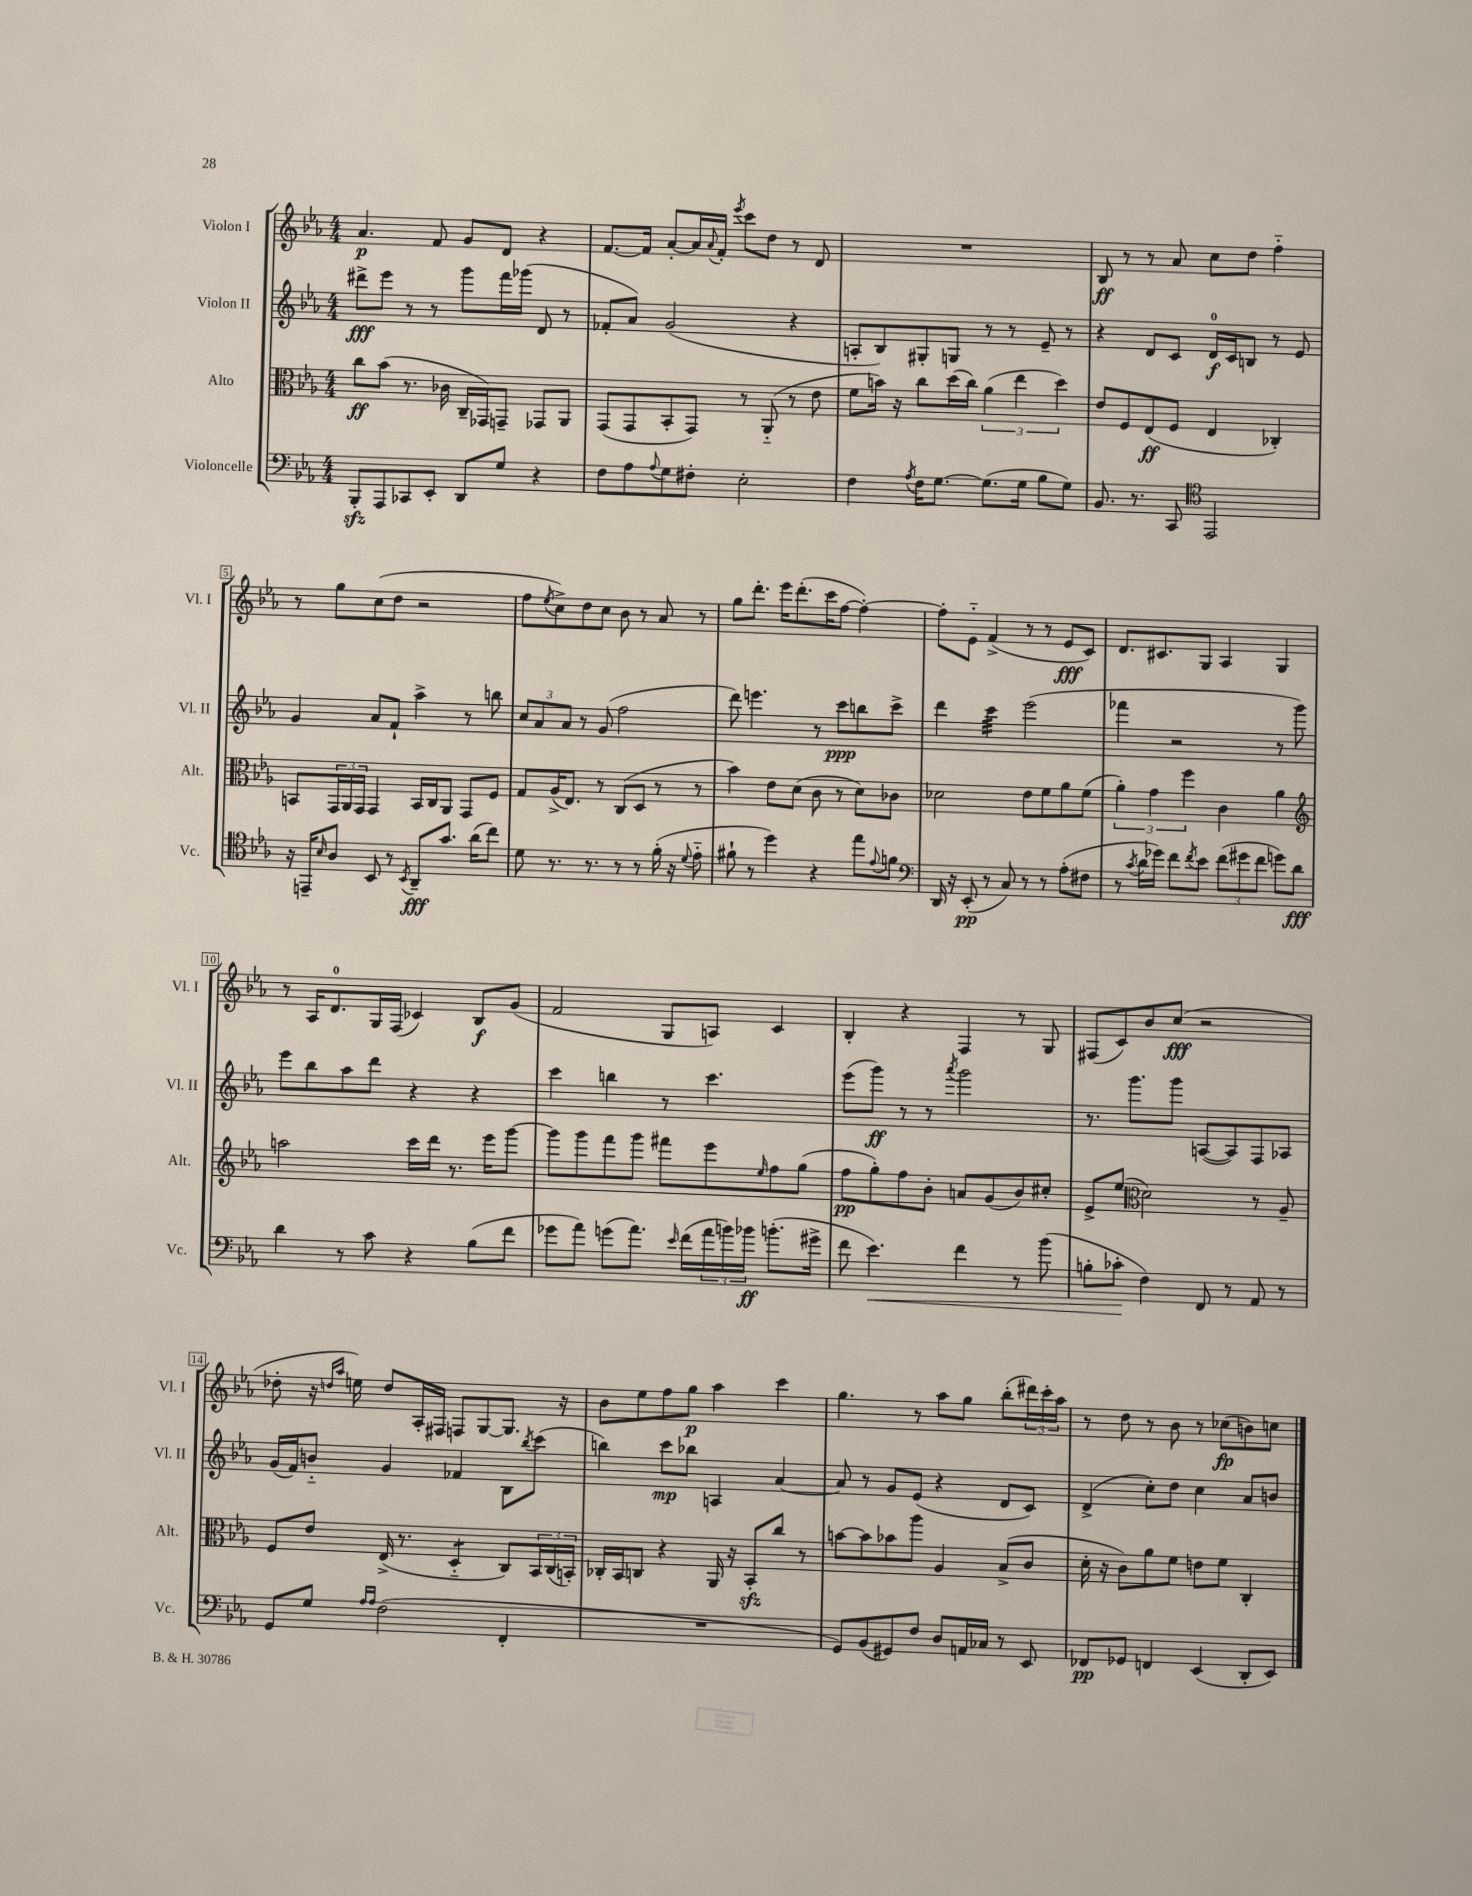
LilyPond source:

<<
\new StaffGroup <<
\new Staff = "s0" \with { instrumentName = "Violon I" shortInstrumentName = "Vl. I" } {
    \clef treble \key ees \major \numericTimeSignature \time 4/4
    aes'4.\p f'8 g'8 d'8 r4 |
    f'8.~ f'16 aes'8~-. aes'16 \appoggiatura { aes'8 } f'16-. \acciaccatura { ees'''8 } c'''8 d''8 r8 d'8 |
    R1 |
    bes8\ff r8 r8 aes'8 c''8 d''8 f''4-_ |
    r8 g''8 c''8( d''8 r2 |
    f''8 \acciaccatura { ees''8 } c''8->) d''8 c''8 bes'8 r8 aes'8 r8 |
    g''8 d'''8.-. ees'''16 d'''8.-.( c'''16 f''8~ f''4~-.) |
    f''8-. ees'8-_ f'4->( r8 r8 ees'8\fff c'8) |
    d'8. cis'8. g8 aes4 g4 |
    r8 aes16 d'8.-0 g16 f16( ces'4) bes8\f g'8( |
    f'2 g8 a8) c'4 |
    bes4-. r4 f4 r8 g8 |
    fis8( c'8) bes'8 c''8\fff( r2 |
    des''8-. r16 \grace { d''16 aes''16 } e''16) d''8 aes16-. fis16 f8 g8~ g8. r16 |
    bes'8 ees''8 f''8 g''8\p aes''4 c'''4 |
    g''4. r8 aes''8 g''8 bes''8-.( \tuplet 3/2 { dis'''16) c'''16-. aes''16 } |
    r8 d''8 r8 bes'8 r8 ces''8\fp( b'8) c''8 \bar "|." |
}
\new Staff = "s1" \with { instrumentName = "Violon II" shortInstrumentName = "Vl. II" } {
    \clef treble \key ees \major \numericTimeSignature \time 4/4
    dis'''8->\fff ees'''8 r8 r8 g'''8 f'''16 ges'''16( d'8 r8 |
    fes'8-. aes'8) g'2( r4 |
    a8-. bes8) gis8-. g8 r8 r8 ees'8-- r8 |
    r4 d'8 c'8 d'16-0\f c'16 b8 r8 ees'8 |
    g'4 aes'8 f'8-! aes''4-> r8 b''8 |
    \tuplet 3/2 { c''8 aes'8 aes'8 } r8 g'8( f''2 |
    d'''8) e'''4. r8 c'''8\ppp b''8 c'''8-> |
    d'''4 c'''4:32 ees'''2( |
    fes'''4 r2 r8 g'''8) |
    ees'''8 bes''8 aes''8 d'''8 r4 r4 |
    c'''4 b''4 r8 c'''4. |
    ees'''8( g'''8\ff) r8 r8 \acciaccatura { aes'''8 } g'''2 |
    r8. g'''8. g'''8 a8~( a8) f8 aes8 |
    g'16( f'16) b'8-_ g'4 fes'4 bes8 \acciaccatura { bes''8 } c'''8( |
    b''4) c'''8\mp bes''8 a4 aes'4~ |
    aes'8 r8 g'8 ees'8( r4 d'8 c'8) |
    d'4->( c''8-.) d''8 c''4 aes'8 b'8 \bar "|." |
}
\new Staff = "s2" \with { instrumentName = "Alto" shortInstrumentName = "Alt." } {
    \clef alto \key ees \major \numericTimeSignature \time 4/4
    c''8\ff bes'8( r8. ces'16 c16-- ges,16) g,8-- ges,8 aes,8 |
    g,8( g,8 bes,8-. g,8) r8 aes,8-_( r8 ees'8 |
    f'8 b'16) r16 c''8 d''16( c''16) \tuplet 3/2 { aes'4( ees''4 d''4) } |
    ees'8 f8 ees8\ff( f8 ees4 ces4-.) |
    b,8 \tuplet 3/2 { g,16 aes,16 g,16 } g,4 b,16 c16 aes,8 g,8 f8 |
    g8 aes16->( ees8.) r8 c8( d8 r8 r8 |
    bes'4) ees'8 d'8( c'8 r8 d'8) ces'8 |
    des'2 ees'8 f'8 aes'8 f'8( |
    \tuplet 3/2 { aes'4-.) g'4 f''4 } c'4 aes'4 |
    \clef treble a''2 c'''16 d'''16 r8. ees'''16 g'''8~ |
    g'''8 g'''8 f'''8 g'''8 fis'''8 ees'''8 \grace { ees''16 } f''8 g''8( |
    f''8\pp g''8-.) f''8 bes'8-. a'8 g'8( bes'8) cis''8-. |
    ees'8-> ees''8( \clef alto d'2) r8 aes8-- |
    f8 ees'8 ees16->( r8. d4:8-_ c8) \tuplet 3/2 { bes,16 c16( b,16-.) } |
    ces16-. bes,16 c8 r4 aes,16 r16 bes,8-.\sfz c''8 r8 |
    b'8~ b'8 bes'8 aes''8 aes4 bes8->( c'8 |
    d'16-. r16 c'8) aes'8 f'8 e'8 f'8 c4-. \bar "|." |
}
\new Staff = "s3" \with { instrumentName = "Violoncelle" shortInstrumentName = "Vc." } {
    \clef bass \key ees \major \numericTimeSignature \time 4/4
    bes,,8-.\sfz aes,,8 ces,8 ees,8-. d,8 g8 r4 |
    f8 aes8 \appoggiatura { aes8 } g8 fis8-. ees2-. |
    f4 \acciaccatura { aes8 } f16 g8.~ g8.( g16 bes8 g8) |
    bes,8. r8. c,8 \clef tenor ees,2 |
    r16 e,16-- \grace { bes16 } aes8 bes,8 r8 \acciaccatura { bes,8 } aes,8--\fff g'8. aes'16( c''8) |
    d'8 r8. r8. r8 r8 f'16-.( r16 \appoggiatura { d'8 } ees'8-_ |
    fis'8-! r8 d''4) r4 ees''8 \appoggiatura { ees'8 } f'8 |
    \clef bass d,16 r16 ees,8-.\pp( r8 c8) r8 r8 aes8-.( fis8 |
    r8 \acciaccatura { c'8 } d'16 ges'16) f'8 \acciaccatura { f'8 } ees'8 \tuplet 3/2 { f'8( gis'8 f'8 } g'8) d'8\fff |
    d'4 r8 c'8 r4 bes8( f'8 |
    ges'8 aes'8) g'8( aes'8.) \grace { ees'16 } f'16( \tuplet 3/2 { aes'16 b'16) bes'16\ff } b'8.-.( gis'16-> |
    f'8 ees'4.\<) f'4 r8 bes'8( |
    b8-. ces'8-.\! f4) f,8 r8 aes,8 r8 |
    g,8 g8 \grace { aes16 aes16 } f2( f,4-. |
    R1 |
    g,8) bes,8( gis,8) f8 d8 a,16 ces16 r8 ees,8 |
    fes,8\pp ges,8 f,4 ees,4( d,8-. ees,8) \bar "|." |
}
>>
>>
\layout { \context { \Score \override BarNumber.stencil = #(make-stencil-boxer 0.1 0.3 ly:text-interface::print) } }
